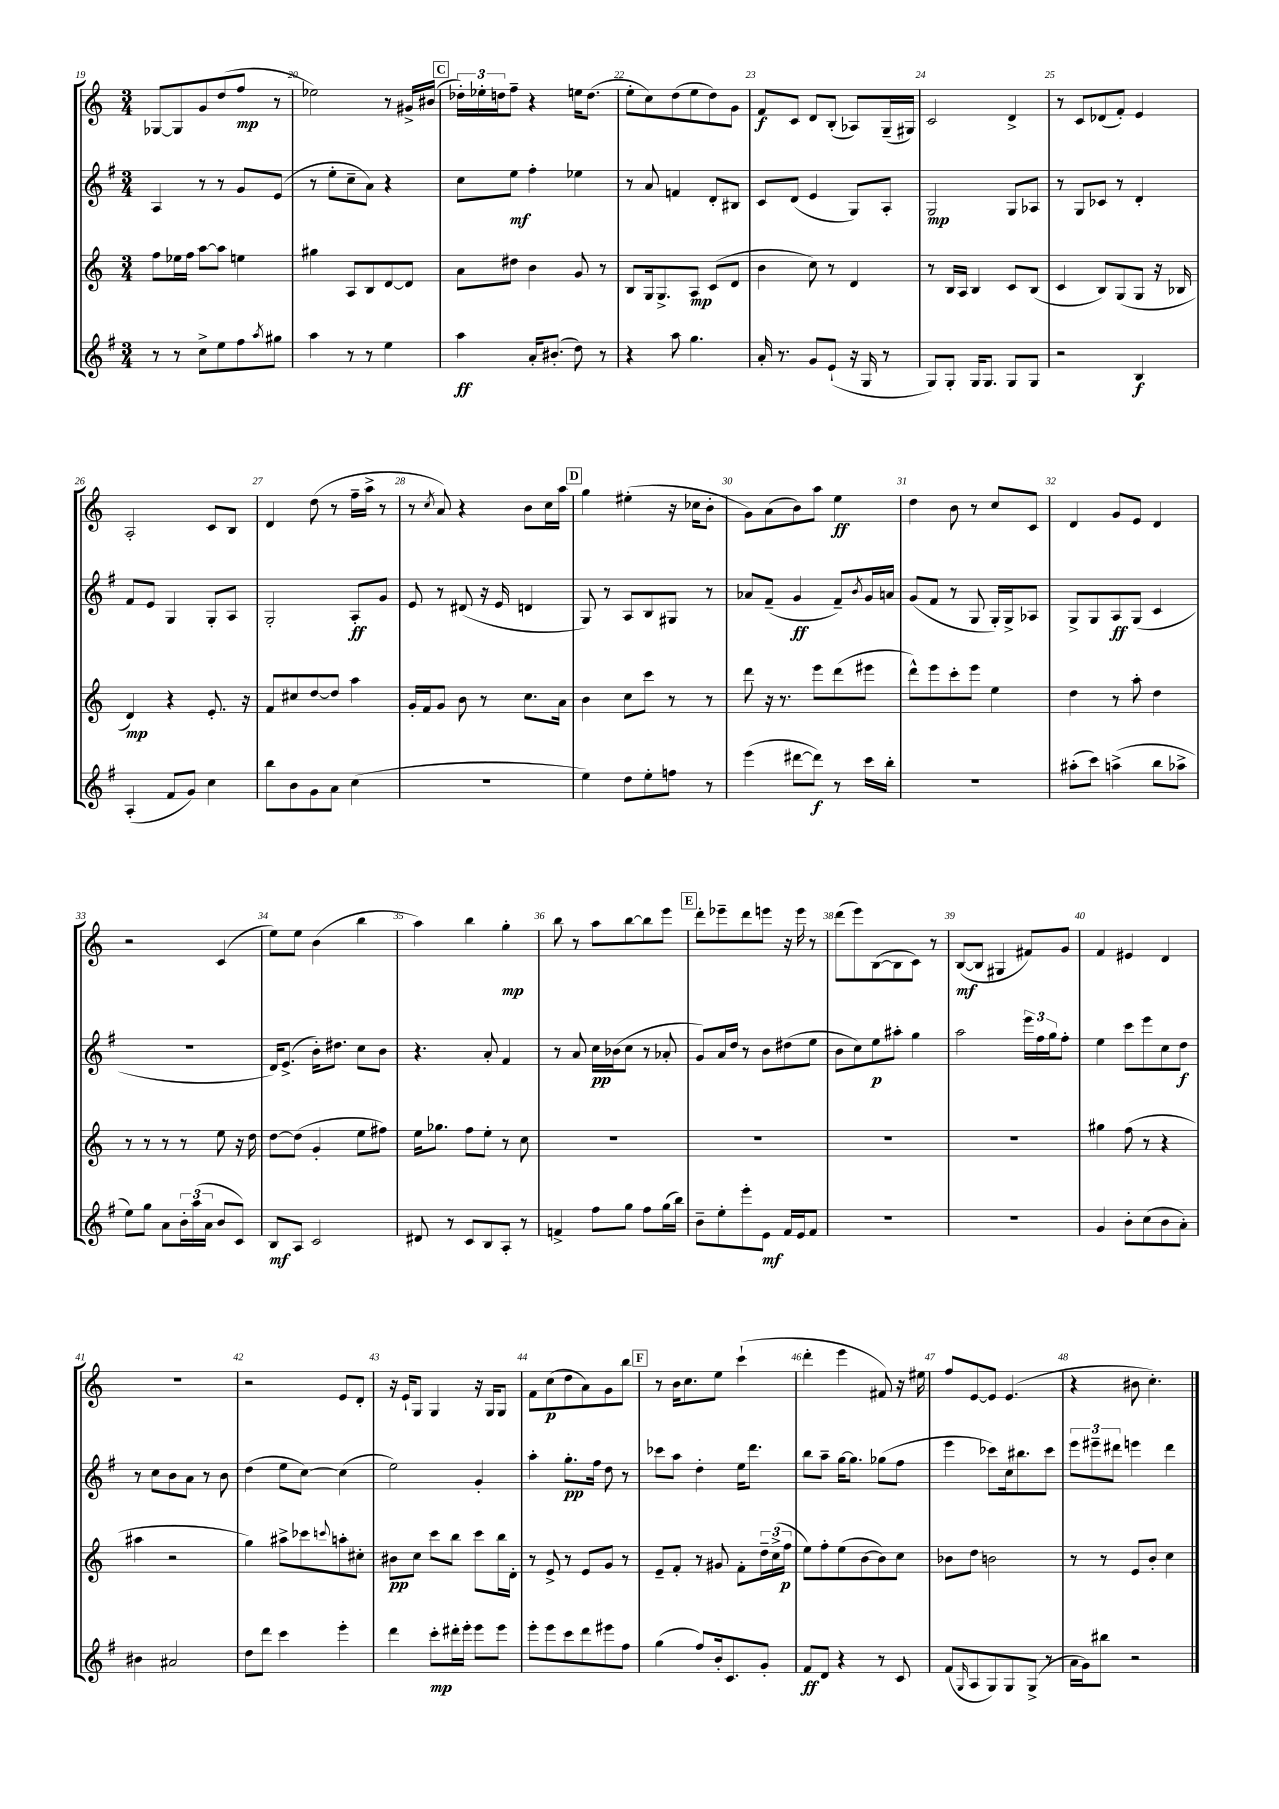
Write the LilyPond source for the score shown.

<<
\new StaffGroup <<
\new Staff = "s0" {
    \clef treble \key c \major \numericTimeSignature \time 3/4
    ges8~ ges8 g'8 d''8( f''8\mp r8 |
    ees''2) r8 gis'16-> bis'16( |
    \mark \markup { \box "C" } \tuplet 3/2 { des''16-.) ees''16-. d''16 } f''8-- r4 e''16 d''8.( |
    e''8-. c''8) d''8( e''8 d''8) g'8 |
    f'8\f c'8 d'8 b8-.( aes8) g16--( gis16) |
    c'2 d'4-> |
    r8 c'8 des'8( f'8-.) e'4 |
    a2-. c'8 b8 |
    d'4 d''8( r8 f''16-- a''16-> r8 |
    r8 \acciaccatura { c''8 } a'8) r4 b'8 c''16 a''16 |
    \mark \markup { \box "D" } g''4 eis''4-.( r16 ces''16 b'8-. |
    g'8) a'8( b'8) a''8 e''4\ff |
    d''4 b'8 r8 c''8 c'8 |
    d'4 g'8 e'8 d'4 |
    r2 c'4( |
    e''8) e''8 b'4( b''4 |
    a''4) b''4 g''4-.\mp |
    b''8 r8 a''8 b''8~ b''8 e'''8 |
    \mark \markup { \box "E" } d'''8-. ees'''8-- d'''8 e'''8 r16 e'''16 r8 |
    d'''8( e'''8) b8~( b8 c'8) r8 |
    b8~\mf( b8 gis4 fis'8) g'8 |
    f'4 eis'4 d'4 |
    R2. |
    r2 e'8 d'8-. |
    r16 e'16-! g8 g4 r16 g16 g8 |
    f'8 c''8\p( d''8 a'8) g'8 b''8 |
    \mark \markup { \box "F" } r8 b'16 c''8. e''8 c'''4-!( |
    d'''4-. e'''4 fis'8) r16 eis''16 |
    f''8 e'8~ e'8 e'4.( |
    r4 bis'8 c''4.-.) \bar "|." |
}
\new Staff = "s1" {
    \clef treble \key g \major \numericTimeSignature \time 3/4
    a4 r8 r8 g'8 e'8( |
    r8 e''8-. c''8-- a'8) r4 |
    \mark \markup { \box "C" } c''8 e''8\mf fis''4-. ees''4 |
    r8 a'8 f'4 d'8-. bis8 |
    c'8 d'8( e'4 g8) a8-. |
    g2\mp g8 aes8 |
    r8 g8 ces'8 r8 d'4-. |
    fis'8 e'8 g4 g8-. a8 |
    g2-. a8-.\ff g'8 |
    e'8 r8 dis'8( r16 e'16 d'4 |
    \mark \markup { \box "D" } g8) r8 a8 b8 gis8 r8 |
    aes'8 fis'8--( g'4\ff fis'8--) \acciaccatura { b'8 } g'16 a'16 |
    g'8( fis'8 r8 g8 g16-.) g16-> aes8 |
    g8-> g8 a8\ff g8( c'4 |
    R2. |
    d'16) e'8.->( b'16-.) dis''8. c''8 b'8 |
    r4. a'8-. fis'4 |
    r8 a'8 c''16\pp bes'16( c''8 r8 aes'8-. |
    \mark \markup { \box "E" } g'8) a'16 d''16 r8 b'8 dis''8( e''8 |
    b'8 c''8) e''8\p ais''8-. g''4 |
    a''2 \tuplet 3/2 { e'''16 fis''16 g''16 } fis''8-. |
    e''4 c'''8 e'''8 c''8 d''8\f |
    r8 c''8 b'8 a'8 r8 b'8 |
    d''4( e''8 c''8~) c''4( |
    e''2) g'4-. |
    a''4-. g''8.-.\pp fis''16 d''8 r8 |
    \mark \markup { \box "F" } ces'''8 a''8 d''4-. e''16 d'''8. |
    b''8 a''8-- g''16~ g''8. ges''8( fis''8 |
    e'''4 ces'''8) c''16 bis''8. ces'''8 |
    \tuplet 3/2 { e'''8 eis'''8-- dis'''8 } e'''4 dis'''4 \bar "|." |
}
\new Staff = "s2" {
    \clef treble \key c \major \numericTimeSignature \time 3/4
    f''8 ees''16 f''16 a''8~ a''8 e''4 |
    gis''4 a8 b8 d'8~ d'8 |
    \mark \markup { \box "C" } a'8 dis''8 b'4 g'8 r8 |
    b8 g16 g8.-> a8\mp c'8( d'8 |
    b'4 c''8) r8 d'4 |
    r8 b16 a16 b4 c'8 b8( |
    c'4 b8) g8( g8 r16 bes16 |
    d'4\mp) r4 e'8.-. r16 |
    f'8 cis''8 d''8~ d''8 a''4 |
    g'16-. f'16 g'8 b'8 r8 c''8. a'16 |
    \mark \markup { \box "D" } b'4 c''8 c'''8 r8 r8 |
    d'''8 r16 r8. e'''8 d'''8( eis'''8 |
    d'''8-^) e'''8 c'''8-. e'''8 e''4 |
    d''4 r8 a''8-. d''4 |
    r8 r8 r8 r8 e''8 r16 d''16 |
    d''8~ d''8( g'4-. e''8 fis''8) |
    e''16 ges''8. f''8 e''8-. r8 c''8 |
    R2. |
    \mark \markup { \box "E" } R2. |
    R2. |
    R2. |
    gis''4 f''8( r8 r4 |
    ais''4 r2 |
    g''4) ais''8-> ces'''8 \appoggiatura { c'''8 } a''8-. cis''8-. |
    bis'8\pp c''8 c'''8 b''8 c'''8 b''16 d'16-. |
    r8 e'8-> r8 e'8 g'8 r8 |
    \mark \markup { \box "F" } e'8-- f'8-. r8 gis'8 f'8-. \tuplet 3/2 { d''16-- c''16->( f''16\p } |
    e''8) f''8-. e''8( b'8~ b'8) c''8 |
    bes'8 d''8 b'2 |
    r8 r8 e'8 b'8-. c''4 \bar "|." |
}
\new Staff = "s3" {
    \clef treble \key g \major \numericTimeSignature \time 3/4
    r8 r8 c''8-> e''8 fis''8 \acciaccatura { a''8 } gis''8 |
    a''4 r8 r8 e''4 |
    \mark \markup { \box "C" } a''4\ff a'16-. bis'8.-.( d''8) r8 |
    r4 a''8 g''4. |
    a'16-. r8. g'8 e'8-!( r16 g16 r8 |
    g8) g8-. g16 g8. g8 g8 |
    r2 b4\f |
    a4-.( fis'8 g'8) c''4 |
    b''8 b'8 g'8 a'8 c''4( |
    R2. |
    \mark \markup { \box "D" } e''4) d''8 e''8-. f''8 r8 |
    e'''4( dis'''8~ dis'''8\f) r8 c'''16 b''16-. |
    R2. |
    ais''8-.( c'''8) a''4->( b''8 aes''8-> |
    e''8) g''8 a'8 \tuplet 3/2 { b'16-. a''16( a'16 } b'8 c'8) |
    b8\mf a8 c'2 |
    dis'8 r8 c'8 b8 a8-. r8 |
    f'4-> fis''8 g''8 fis''8 g''16( b''16) |
    \mark \markup { \box "E" } b'8-- e''8-. e'''8-. e'8\mf fis'16 e'16 fis'8 |
    R2. |
    R2. |
    g'4 b'8-. c''8( b'8 a'8-.) |
    bis'4 ais'2 |
    d''8 d'''8 c'''4 e'''4-. |
    d'''4 c'''8-.\mp dis'''16-. e'''16-. e'''8 e'''8 |
    e'''8-. e'''8 c'''8 d'''8 eis'''8 fis''8 |
    \mark \markup { \box "F" } g''4( fis''8) b'16-. c'8. g'8-. |
    fis'8\ff d'8 r4 r8 c'8 |
    fis'8( \grace { g16 } a8 g8) g8 g8->( r8 |
    a'16 g'16) bis''8 r2 \bar "|." |
}
>>
>>
\layout { \context { \Score currentBarNumber = #19 \override BarNumber.break-visibility = ##(#f #t #t) barNumberVisibility = #all-bar-numbers-visible } }
